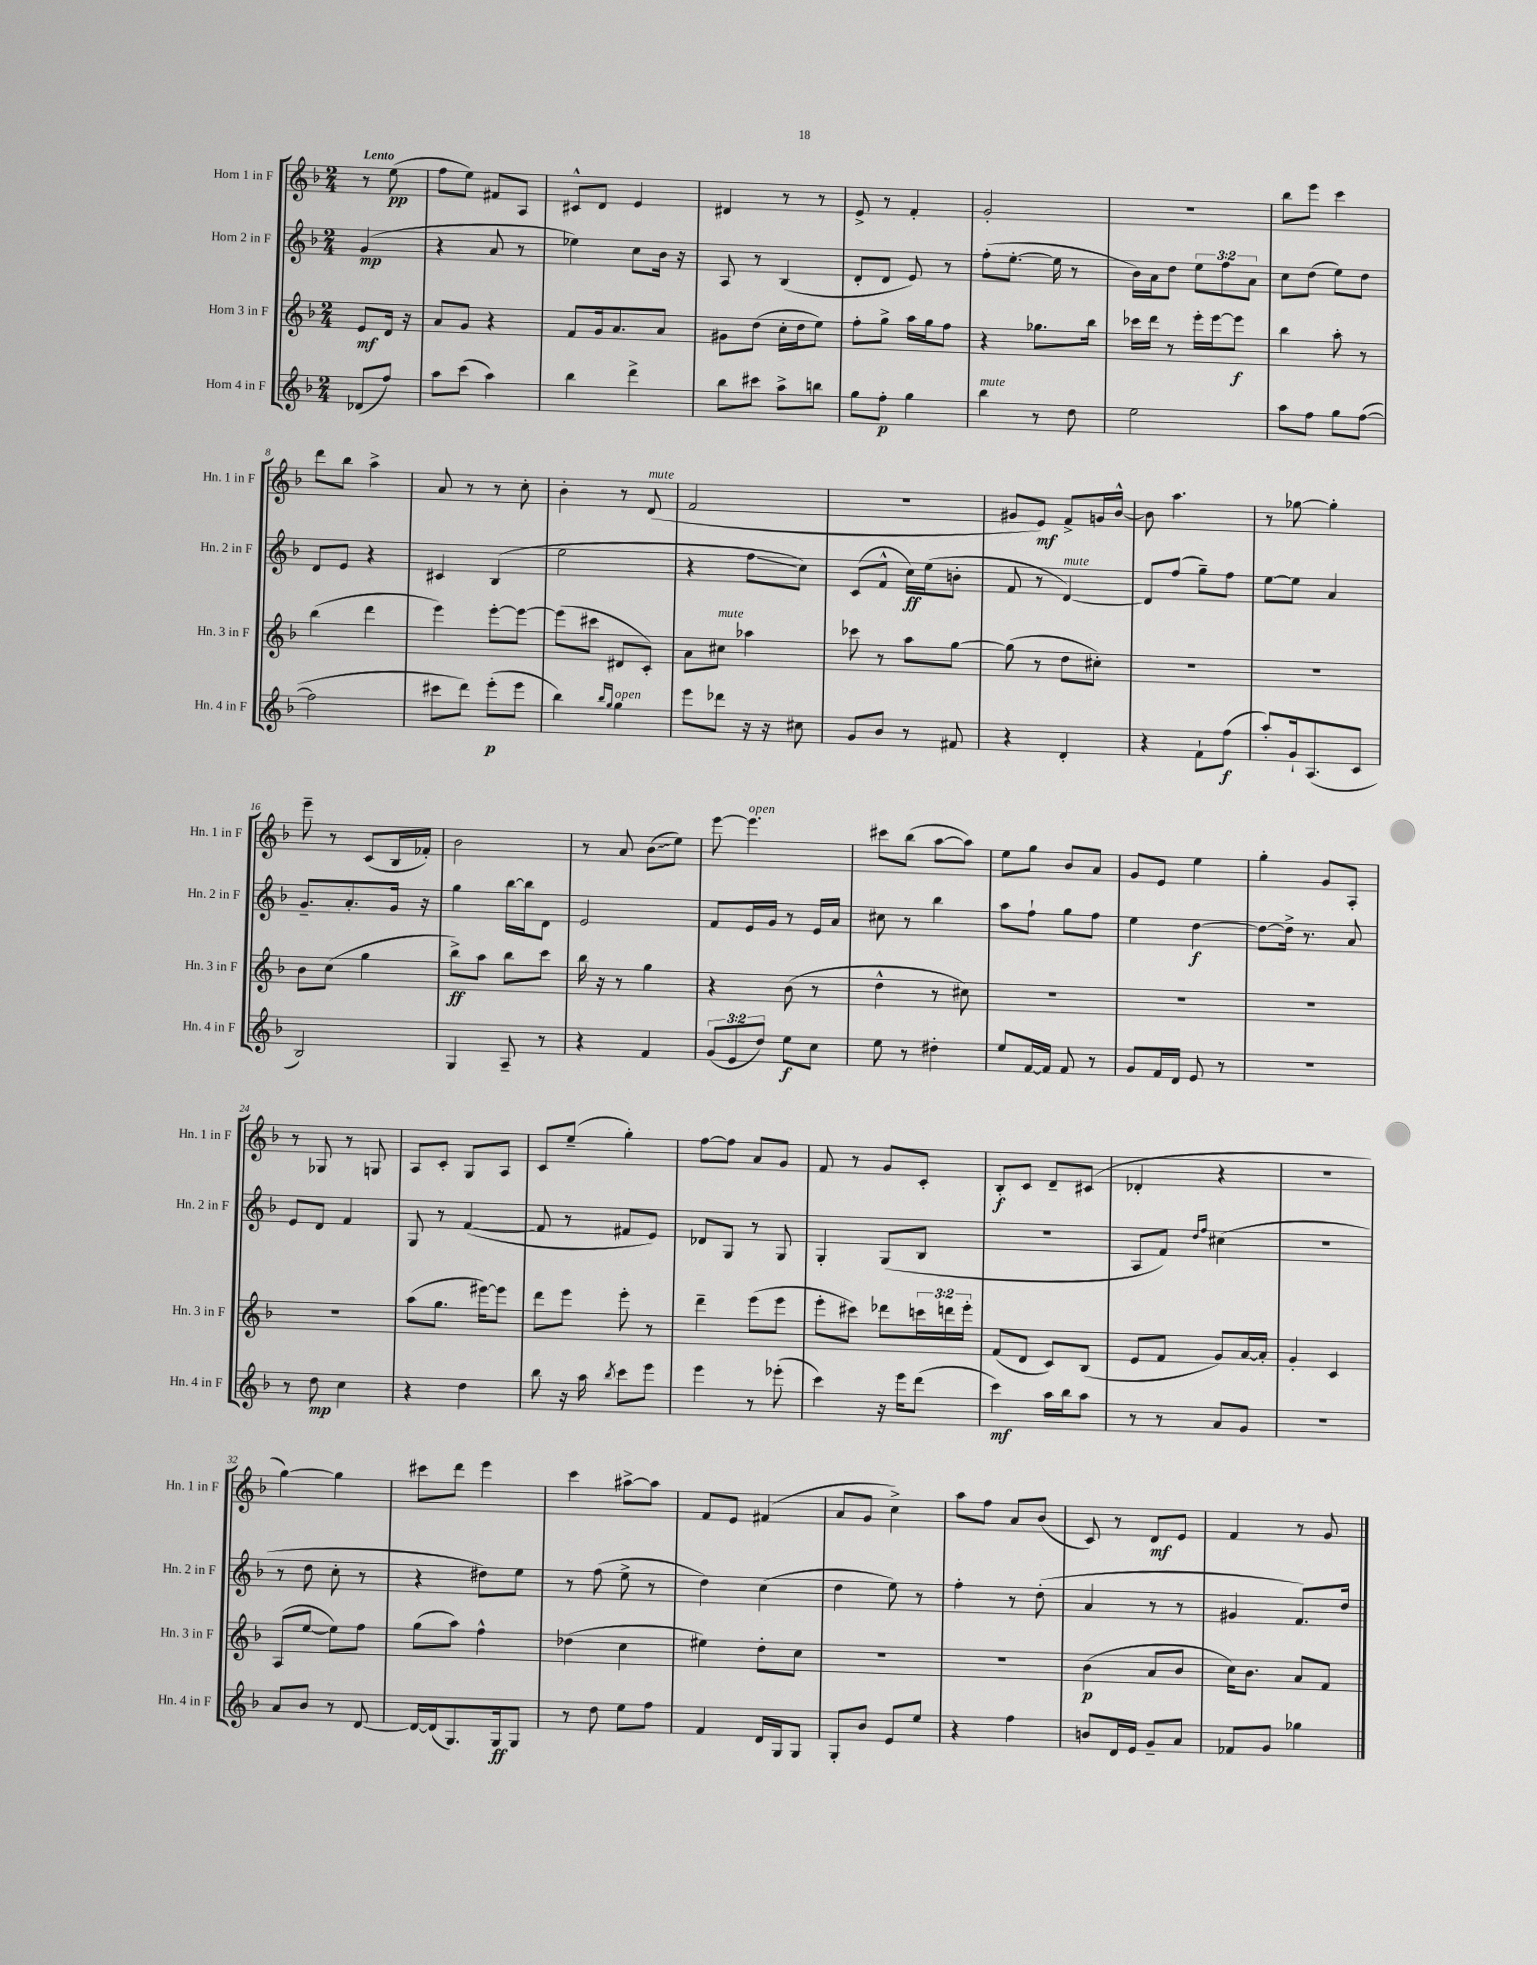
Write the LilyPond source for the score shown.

<<
\new StaffGroup <<
\new Staff = "s0" \with { instrumentName = "Horn 1 in F" shortInstrumentName = "Hn. 1 in F" } {
    \clef treble \key f \major \numericTimeSignature \time 2/4 \partial 4 \tempo "Lento"
    r8 e''8\pp( |
    f''8 e''8) fis'8 a8 |
    cis'8-^ d'8 e'4 |
    dis'4 r8 r8 |
    e'8-> r8 f'4-. |
    g'2-. |
    r2 |
    bes''8 e'''8 c'''4 |
    d'''8 bes''8 a''4-> |
    a'8 r8 r8 c''8-. |
    bes'4-. r8 d'8^\markup { \italic "mute" }( |
    f'2 |
    r2 |
    gis'8 e'8\mf) f'8-> g'16 bes'16~-^ |
    bes'8 a''4. |
    r8 ges''8~ ges''4-. |
    e'''8-- r8 c'8( bes16 fes'16-.) |
    bes'2 |
    r8 a'8 \once \override Glissando.style = #'zigzag bes'8\glissando( e''8) |
    e'''8~ e'''4.^\markup { \italic "open" } |
    cis'''8 bes''8( a''8~ a''8) |
    e''8 g''8 bes'8 a'8 |
    g'8 e'8 e''4 |
    g''4-. g'8 a8-. |
    r8 ges8 r8 g8 |
    a8 c'8-. g8 a8 |
    c'8 e''8--( g''4-.) |
    f''8~ f''8 a'8 g'8 |
    f'8 r8 g'8 c'8-. |
    bes8-.\f c'8 d'8-- cis'8( |
    des'4-. r4 |
    R2 |
    g''4~) g''4 |
    cis'''8 d'''8 e'''4 |
    c'''4 ais''8~-> ais''8 |
    f'8 e'8 fis'4( |
    a'8 g'8 c''4->) |
    a''8 f''8 a'8 bes'8( |
    c'8) r8 d'8\mf e'8 |
    f'4 r8 g'8 \bar "|." |
}
\new Staff = "s1" \with { instrumentName = "Horn 2 in F" shortInstrumentName = "Hn. 2 in F" } {
    \clef treble \key f \major \numericTimeSignature \time 2/4 \override Staff.TupletNumber.text = #tuplet-number::calc-fraction-text \partial 4
    g'4\mp( |
    r4 a'8 r8 |
    ees''4) c''8 bes'16 r16 |
    a8 r8 bes4( |
    d'8-. d'8 e'8) r8 |
    f''8-.( e''8.~-. e''16 r8 |
    bes'16) a'16 d''8 \tuplet 3/2 { e''8 f''8 a'8 } |
    c''8 d''8( e''8) d''8 |
    d'8 e'8 r4 |
    cis'4 bes4( |
    e''2 |
    r4 f''8\glissando c''8) |
    c'8( f'8-^ c''16\ff) e''16( b'8-. |
    f'8 r8 d'4~^\markup { \italic "mute" }) |
    d'8 f''8( g''8--) f''8 |
    e''8~ e''8 a'4 |
    g'8.-- a'8.-. g'16 r16 |
    g''4 bes''16~ bes''16 d'8 |
    e'2 |
    f'8 e'16 g'16 r8 e'16 a'16 |
    cis''8 r8 bes''4 |
    a''8 f''8-! g''8 f''8 |
    e''4 d''4~\f |
    d''8~ d''16-> r8. a'8 |
    e'8 d'8 f'4 |
    g8 r8 f'4~( |
    f'8 r8 fis'8 e'8) |
    des'8 g8 r8 g8 |
    g4-. g8( bes8 |
    R2 |
    a8 f'8) \grace { d''16 f''16 } cis''4( |
    R2 |
    r8 d''8 c''8-. r8 |
    r4 dis''8) e''8 |
    r8 f''8( e''8-> r8 |
    d''4) c''4( |
    d''4 e''8) r8 |
    f''4-. r8 d''8-.( |
    a'4 r8 r8 |
    gis'4 f'8.) d''16 \bar "|." |
}
\new Staff = "s2" \with { instrumentName = "Horn 3 in F" shortInstrumentName = "Hn. 3 in F" } {
    \clef treble \key f \major \numericTimeSignature \time 2/4 \override Staff.TupletNumber.text = #tuplet-number::calc-fraction-text \partial 4
    e'8\mf d'16 r16 |
    a'8 g'8 r4 |
    f'8 g'16 a'8. a'8 |
    gis'8 d''8( c''16-. d''16 e''8) |
    f''8-. g''8-> a''16 g''16 f''8 |
    r4 ges''8. bes''16 |
    ces'''16 d'''16 r8 e'''16-. e'''16~ e'''8\f |
    bes''4 a''8-. r8 |
    bes''4( d'''4 |
    e'''4) e'''8~-. e'''8~ |
    e'''8( cis'''8 dis'8 c'8-.) |
    a'8 cis''8^\markup { \italic "mute" } aes''4 |
    ces'''8 r8 a''8 g''8~ |
    g''8( r8 d''8 cis''8-.) |
    R2 |
    r2 |
    bes'8 c''8( g''4 |
    bes''8->\ff) a''8 bes''8 c'''8 |
    bes''16 r16 r8 g''4 |
    r4 bes'8( r8 |
    d''4-^ r8 cis''8) |
    R2 |
    R2 |
    R2 |
    R2 |
    a''8( g''8. eis'''16~) eis'''8 |
    d'''8 e'''8 e'''8-. r8 |
    d'''4-- e'''8( e'''8 |
    e'''8-. cis'''8) des'''8 \tuplet 3/2 { c'''16 d'''16 e'''16-. } |
    f'8( d'8 c'8) bes8( |
    e'8 f'8 g'8) a'16~ a'16-. |
    g'4-. c'4 |
    a8( e''8~ e''8) f''8 |
    g''8( a''8) f''4-^ |
    des''4( c''4 |
    eis''4) d''8-. c''8 |
    r2 |
    R2 |
    bes'4\p( a'8 bes'8 |
    c''16) bes'8. a'8 f'8 \bar "|." |
}
\new Staff = "s3" \with { instrumentName = "Horn 4 in F" shortInstrumentName = "Hn. 4 in F" } {
    \clef treble \key f \major \numericTimeSignature \time 2/4 \override Staff.TupletNumber.text = #tuplet-number::calc-fraction-text \partial 4
    des'8( f''8) |
    a''8 c'''8( a''4) |
    bes''4 d'''4-> |
    bes''8 cis'''8 a''8-> b''8 |
    g''8 f''8-.\p g''4 |
    bes''4^\markup { \italic "mute" } r8 d''8 |
    e''2 |
    a''8 f''8 g''8 f''8~( |
    f''2 |
    cis'''8 d'''8) e'''8-.\p( e'''8 |
    bes''4) \grace { bes''16 g''16 } g''4^\markup { \italic "open" } |
    e'''8 des'''8 r16 r16 cis''8 |
    g'8 bes'8 r8 fis'8 |
    r4 d'4-. |
    r4 f'8-! f''8\f( |
    a''8-.) g'16-! a8.( c'8 |
    bes2) |
    g4 a8-- r8 |
    r4 f'4 |
    \tuplet 3/2 { g'8( e'8 d''8) } e''8\f c''8 |
    e''8 r8 dis''4-. |
    e''8 f'16~ f'16 f'8 r8 |
    g'8 f'16 d'16 e'8 r8 |
    r2 |
    r8 d''8\mp c''4 |
    r4 d''4 |
    bes''8 r16 a''16 \acciaccatura { bes''8 } c'''8 e'''8 |
    e'''4 r8 ees'''8-.( |
    c'''4) r16 e'''16 d'''8( |
    c'''4\mf) a''16 bes''16 a''8 |
    r8 r8 a'8 g'8 |
    R2 |
    a'8 bes'8 r8 d'8~ |
    d'16~ d'16( g8.) g16\ff g8 |
    r8 d''8 e''8 f''8 |
    f'4 d'16 g16 g8 |
    g8-. bes'8 e'8 e''8 |
    r4 f''4 |
    b'8 d'16 e'16 g'8-- a'8 |
    fes'8 g'8 ges''4 \bar "|." |
}
>>
>>
